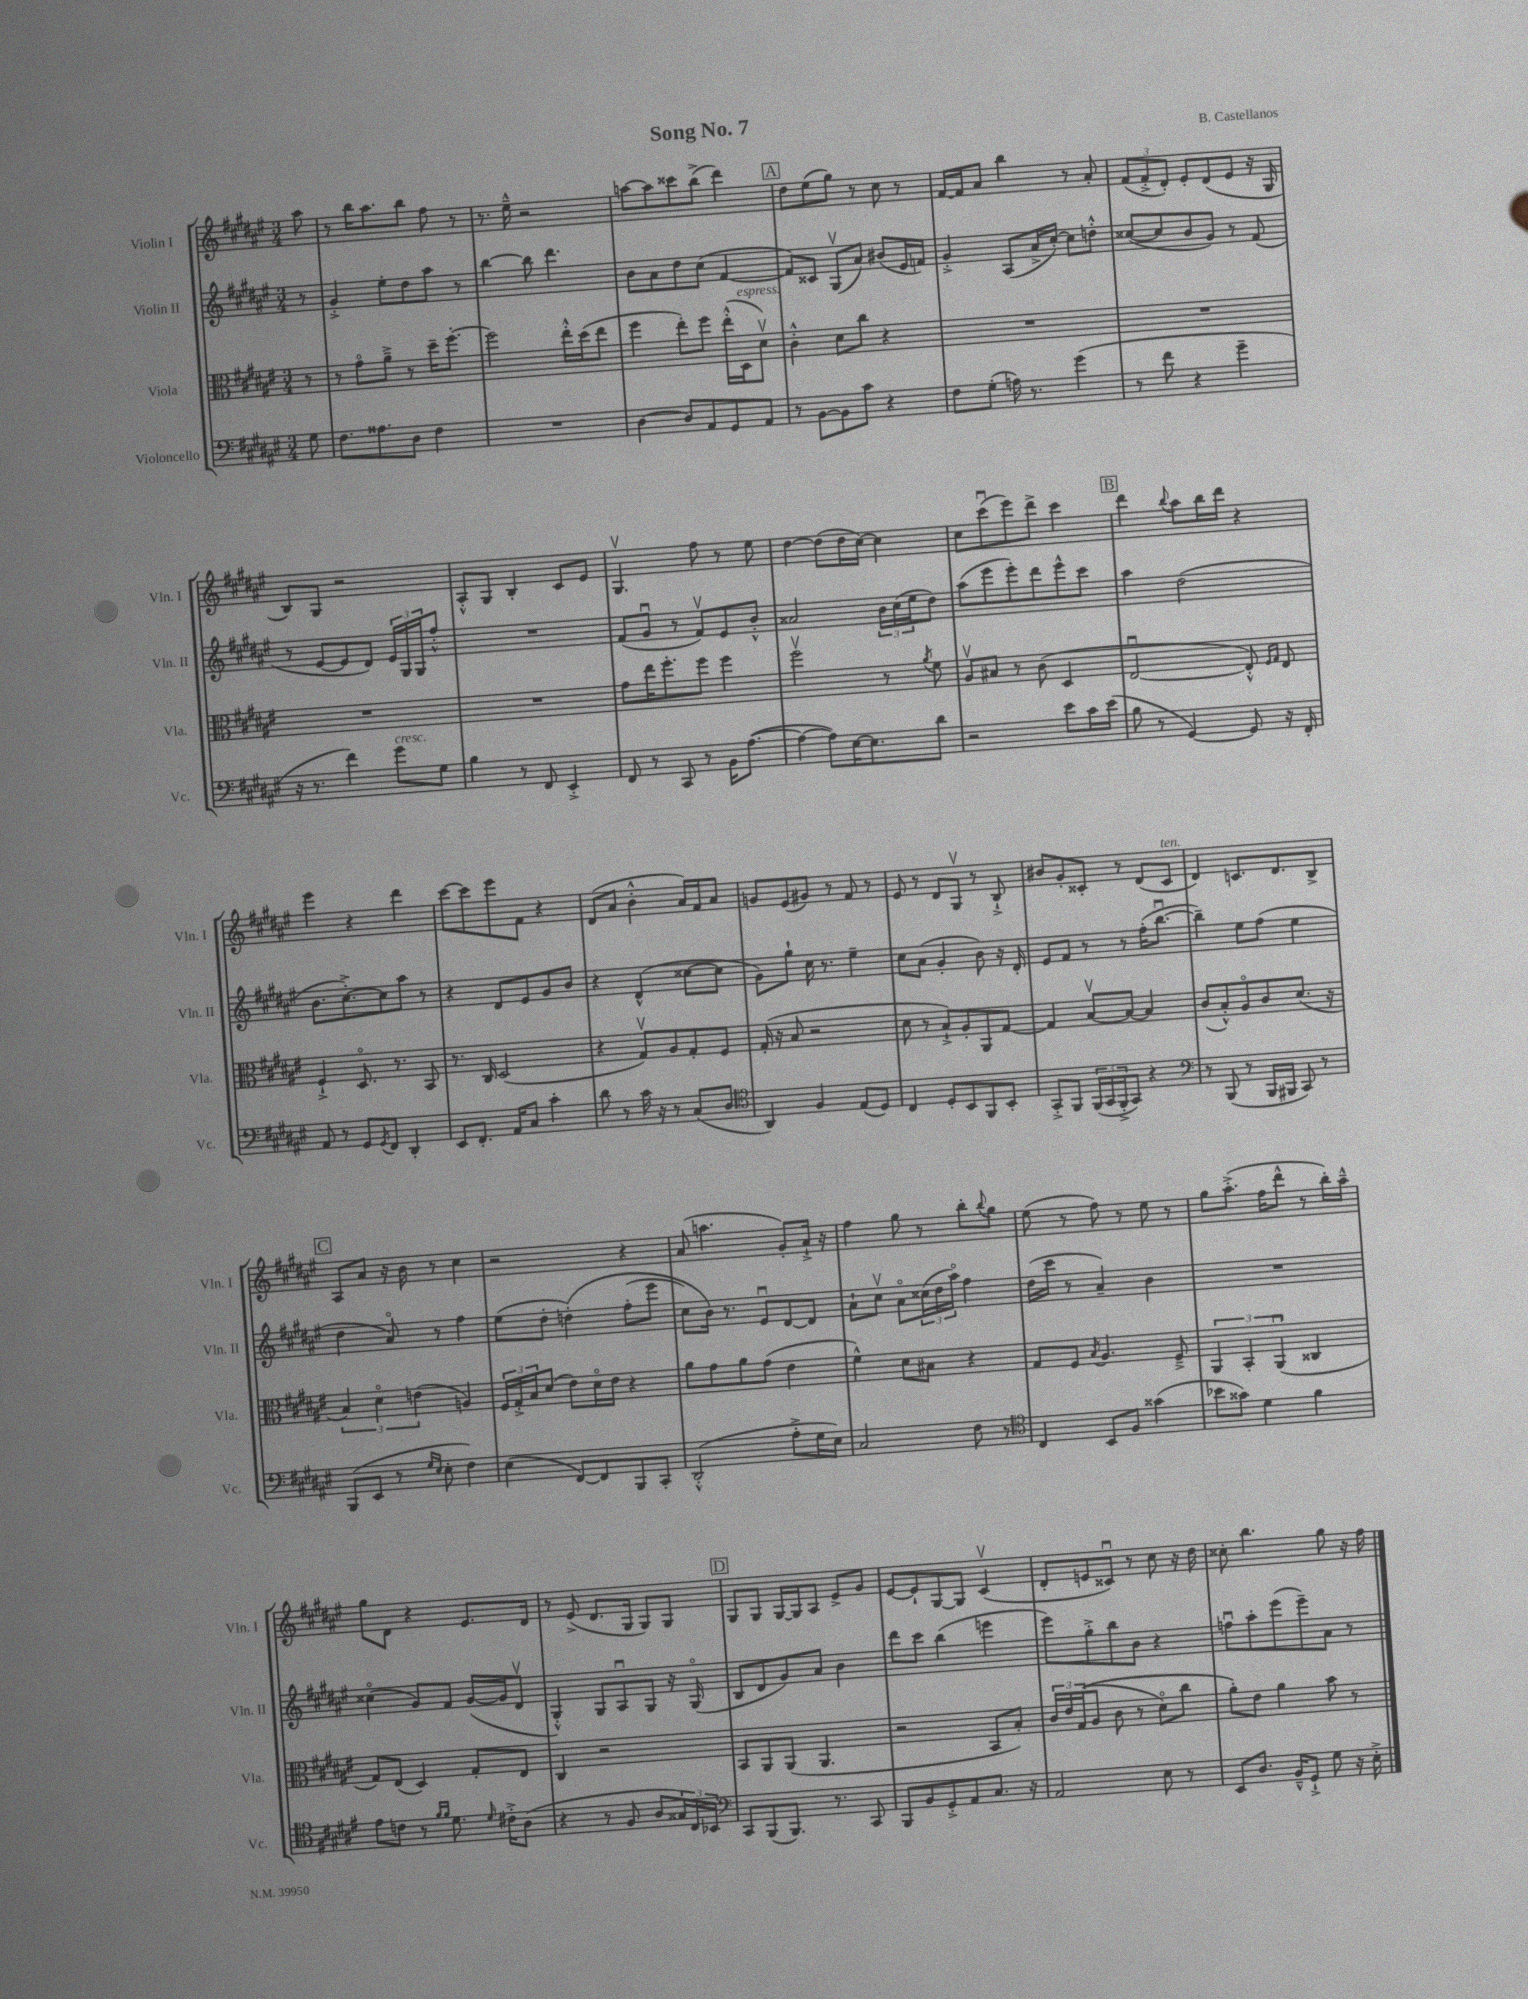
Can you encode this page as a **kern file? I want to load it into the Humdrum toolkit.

**kern	**kern	**kern	**kern
*part4	*part3	*part2	*part1
*staff4	*staff3	*staff2	*staff1
*I"Violoncello	*I"Viola	*I"Violin II	*I"Violin I
*I'Vc.	*I'Vla.	*I'Vln. II	*I'Vln. I
*clefF4	*clefC3	*clefG2	*clefG2
*k[f#c#g#d#a#e#]	*k[f#c#g#d#a#e#]	*k[f#c#g#d#a#e#]	*k[f#c#g#d#a#e#]
*M3/4	*M3/4	*M3/4	*M3/4
=	=	=	=
8G#\	8r	8r	8aa#\
=1	=1	=1	=1
8.F#\L	8r	4g#'^/	8r
.	8g#\L	.	16bb\KL
8.A##X\	.	.	8.aa#\
.	8a#~^\J	8ee#'\L	.
8D#\J	8r	8dd#\	8bb\J
4F#\	16dd#~\KL	8aa#\J	8ff#\
.	[8.ff#'\J	.	.
.	.	8r	8r
=2	=2	=2	=2
2.r	2ff#\]	[4bb\	8.r
.	.	.	16ee#~^^\
.	.	8bb\]	2r
.	.	4.ddd#\	.
.	16ee#'^^\LL	.	.
.	(16dd#\J	.	.
.	8ee#\J	.	.
=3	=3	=3	=3
[4D#\	4ff#\	8b\L	[8aan\L
.	.	8a#\	8aa\]
8D#/L]	8ee#'\L)	8dd#\	8ccc##X\
8AA#/	8ff#\J	(8cc#\J	(8bb^\J
8GG#/	(16ee#'^^\LL	[4f#/	4ddd#\)
!	!LO:TX:a:i:t=espress.	!	!
.	16D#\J	.	.
8AA#/J	8d#v\J)	.	.
!!LO:REH:place=s1:t=A
=4	=4	=4	=4
8r	4c#'^^\	8f#/L])	8dd#\L
[8BB\L	.	8c##X/J	(8ee#\
8BB\]	8d#\L	(8G#v/L	8gg#\J)
8c#\J	8cc#\J	8a#/J)	8r
4r	4r	(8b#X/L	8cc#\
.	.	16e#/L	8r
.	.	16fn/JJ)	.
=5	=5	=5	=5
8F#\L	2.r	4g#'^/	[16f#/LL
.	.	.	16f#/J]
(8G#'\J	.	.	8a#/J
16An\)	.	(8A#/L	4bb\
8.r	.	.	.
.	.	16a#^/L	.
.	.	[16cc#'/JJ)	.
(4g#\	.	8cc#\L]	8r
.	.	8ddn'^^\J	8a#'/
=6	=6	=6	=6
8r	2.r	([8cc##X/L	(12f#/L
.	.	.	12f#'^/
8f#\	.	8cc##/]	.
.	.	.	12d#'/J)
4r	.	8b/	8e#'/L
.	.	8g#/J)	(8d#/
4g#~\	.	8r	8e#/J
.	.	(8f#/	16r
.	.	.	16G#/
!!LO:LB:g=z
=7	=7	=7	=7
16r	2.r	8r	8B/L)
8.r	.	.	.
.	.	[8e#/L	8G#/J
4f#\)	.	8e#/]	2r
.	.	8d#/J)	.
!LO:TX:a:i:t=cresc.	!	!	!
8g#\L	.	24e#/LL	.
.	.	24G#/	.
.	.	24G#/J	.
8G#\J	.	8ff#'^^/J	.
=8	=8	=8	=8
4B\	2.r	2.r	8A#'^^/L
.	.	.	8G#/J
8r	.	.	4B'/
8FF#/	.	.	.
4EE#'^/	.	.	8c#/L
.	.	.	8e#/J
=9	=9	=9	=9
8FF#/	8g#\L	(8f#/L	4.G#v/
8r	16ee#\K	8g#u/J	.
.	8.ff#'\	.	.
8CC#/	.	8r	.
8r	8ff#\J	8f#v/L)	8ff#\
16BB\KL	4ff#\	8e#/	8r
([8.A#\J	.	.	.
.	.	8b'^^/J	8ee#\
=10	=10	=10	=10
4A#\_	2ff#v\	2a##X/	[4dd#\
8A#\L])	.	.	(8dd#\L]
[16E#\K	.	.	16dd#\L
8.E#\]	.	.	[16cc#\JJ)
.	8r	24b\LL	4cc#\]
.	.	(24cc#\	.
.	.	24ee#\J	.
.	8qa#/	.	.
8d#\J	8f#\	8dd#\J)	.
=11	=11	=11	=11
2r	8A#v/L	(8aa#\L	8cc#\L
.	8B#X/J	8eee#\	(8ccc#u\
.	8r	8eee#'\)	8eee#\)
.	(8c#\	8ddd#\	8ddd#^\J
8e#\L	4D#/	8eee#^^\	4ccc#\
16c#\L	.	8ccc#\J	.
(16e#\JJ	.	.	.
!!LO:REH:place=s1:t=B
=12	=12	=12	=12
8B\	[2E#u/	4aa#\	4ddd#\
8r	.	.	.
.	.	.	8qqbb/
[4GG#/)	.	(2dd#\	8aa#\L
.	.	.	16bb\L
.	.	.	16ddd#\JJ
8GG#/]	8E#'^^/])	.	4r
.	16qqF#/LL	.	.
.	16qqG#/JJ	.	.
16r	8E#/	.	.
16FF#'/	.	.	.
!!LO:LB:g=z
=13	=13	=13	=13
8AA#/	4F#`^/	8.b\L	4eee#\
8r	.	.	.
.	.	[8.cc#'^\)	.
8GG#/L	8.D#/	.	4r
8qGG#/	.	.	.
8FF#/J	.	8cc#\]	.
.	8.r	.	.
4DD#'/	.	8aa#\J	4ddd#\
.	8BB/	8r	.
=14	=14	=14	=14
8EE#/L	8.r	4r	[8ccc#\L
8.FF#'/J	.	.	8ccc#\]
.	16C#/	.	.
.	(2D#/	8d#/L	8eee#\
16AA#/KL	.	.	.
8C#/J	.	8e#/	8f#\J
4c#'\	.	8g#/	4r
.	.	8b/J	.
=15	=15	=15	=15
8d#\	4r	4r	(8d#/L
8r	.	.	8a#/J
16c#\	8G#v/L)	(4d#^^/	4b'^^\
16r	.	.	.
8r	8A#/	.	.
(8C#/L	8G#'/	[8cc##X\L	16a#/LL)
.	.	.	16f#/J
8D#/J	8F#/J	8cc##\J]	8a#/J
=16	=16	=16	=16
*clefC4	*	*	*
4AA#/)	(16G#'/	8g#\L)	8gn/L
.	16r	.	.
.	8B/	8gg#`\J	(8e#/
4F#/	2r	16cc#\	8g#X/J)
.	.	8.r	.
.	.	.	8r
(8E#/L	.	4ee#~\	8f#/
8D#/J)	.	.	8r
=17	=17	=17	=17
4C#/	8d#\	8cc#\L	8e#/
.	8r	(8a#\J	8r
8D#'/L	8B`^/L)	4g#'/	8d#/L
8BB/	8A#'/	.	8G#v/J
8FF#/	8AA#/	8b\)	8r
8BB'/J	[8G#/J	16r	8B`^/
.	.	16d#'/	.
=18	=18	=18	=18
8GG#'^/L	4G#/]	8e#/L	8b#X/L
8FF#/J	.	8f#/J	8g#'/
(24FF#/LL	[8Bv/L	8r	8c##X'/J
24GG#/	.	.	.
24FF#'^/J	.	.	.
8GG#/J)	8B/J_	8r	8r
4r	4B/]	(16ff#'\KL	(8d#/L
.	.	[8.bbu\J	.
!	!	!	!LO:TX:a:i:t=ten.
.	.	.	8c##/J
=19	=19	=19	=19
*clefF4	*	*	*
8r	(8c#/L	4bb~\])	4d#/)
(8BBB/	8B'^^/)	.	.
8r	8A#/	8ee#\L	8.cn/L
16BBB/LL	8c#/	(8ff#\J	.
16BBB#X/JJ	.	.	8.d#/
8CC#/)	(8.d#/J	4ee#\	.
8r	.	.	8B^/J
.	16r	.	.
!!LO:LB:g=z
!!LO:REH:place=s1:t=C
=20	=20	=20	=20
(8BBB/L	6B/)	4dd#\	8A#/L
8EE#/J	.	.	8a#/J
.	6d#\	.	.
8r	.	8a#/)	16r
.	.	.	16b\
.	(6en\	.	.
16qqG#/LL	.	.	.
16qqE#/JJ	.	.	.
8E#'\	.	8r	8r
4F#\)	4An/)	4ff#\	4cc#\
=21	=21	=21	=21
(4E#\	24F#/LL	(8ee#\L	2r
.	24G#'^/	.	.
.	24B/J	.	.
.	(8d#/J	8dd#'\J	.
[8FF#/L)	8e#\L)	(4ddn'\)	.
8FF#/]	16d#\L	.	.
.	16e#\JJ	.	.
8BBB/	4r	(8ff#'\L	4r
8CC#'/J	.	8eee#\J	.
=22	=22	=22	=22
(2DD#'^^/	8a#\L	8cc#\L)	(8a#/
.	8g#\	16b\Jk)	4.aan\
.	.	8.r	.
.	8a#\	.	.
.	(8g#\J	8e#u/L	.
8A#'^\L	4e#\	[8d#/	8g#'/L)
16G#\L	.	8d#/J]	16a#`^/Jk
16E#\JJ)	.	.	16r
=23	=23	=23	=23
2C#/	4f#^^\)	8a#`\L	4ff#\
.	.	8cc#v\J	.
.	8d#\L	8a#\L	8gg#\
.	8B#X\J	(24cc##X\L	8r
.	.	24dd#\	.
.	.	24aa#\JJ)	.
8F#\	4r	4ff#\	8bb'\L
.	.	.	8qqbb/
8r	.	.	8gg#\J
=24	=24	=24	=24
*clefC4	*	*	*
4C#/	8G#/L	(16dd#\LL	(8ee#\
.	.	16ccc#\JJ	.
.	8F#/J	8r	8r
.	8qB/	.	.
8BB/L	4.A#/	4a#~/)	8ff#\)
8F#/J	.	.	8r
(4g##X\	.	4b\	8ee#\
.	8F#~^/	.	8r
=25	=25	=25	=25
8b-X\L	6AA#/	2.r	8gg#\L
8g##X\J)	.	.	(8.aa#'^\J
.	6BB'/	.	.
4d#\	.	.	.
.	.	.	16ff#\KL
.	(6AA#u/	.	.
.	.	.	8ddd#^^\J
4f#\	4C##X/	.	8r
.	.	.	16bb'\LL)
.	.	.	16aa#~^^\JJ
!!LO:LB:g=z
=26	=26	=26	=26
8e#\L	8G#/L)	(4cc##X\	8gg#\L
8cn\J	(8E#/J	.	8d#\J
8r	4D#/)	8g#/L)	4r
16qqf#/LL	.	.	.
16qqf#/JJ	.	.	.
8.d#\	.	8f#/J	.
.	8G#'/L	([16g#/LL	8.e#/L
16qqd#/	.	.	.
16c#X'^\KL	.	16g#/J]	.
(8A#\J	8E#/J	8d#v/J	.
.	.	.	16d#/Jk
=27	=27	=27	=27
4r	4C#/	4G#'^^/)	8r
.	.	.	(8e#^/
8r	2r	8G#/L	8.d#/L
8F#/	.	8A#u/	.
.	.	.	16G#/Jk
8A#/L	.	8G#/J	8G#/L)
24G##X/L)	.	16r	8G#/J
24C#/	.	.	.
.	.	(16G#/	.
24BB-X/JJ	.	.	.
!!LO:REH:place=s1:t=D
=28	=28	=28	=28
*clefF4	*	*	*
8CC#/L	8BB/L	8B/L	8G#/L
(8BBB/	8AA#/	8d#/	8G#/J
8.BBB/J)	(8AA#/J	8g#/)	[16G#/LL
.	.	.	16G#/J]
.	4.AA#/	8a#/J	8A#/J
8.r	.	.	.
.	.	4b\	8e#^/L
8CC#/	.	.	8g#/J
=29	=29	=29	=29
8BBB/L	2r	8ddd#\L	[8e#/L
8BB/	.	8ccc#\J	8e#`/]
8GG#'^/	.	(4bb\	[8G#/
8AA#/	.	.	8G#/J]
8.C#/J	8BB/L	4eeen\	(4c#v/
.	8B'/J)	.	.
16r	.	.	.
=30	=30	=30	=30
2AA#/	24c#/LL	8eee#\L)	8d#'/L
.	24e#/	.	.
.	((24G#/J	.	.
.	8A#/J	8gg#'^\	8en/
.	8c#\	8bb\	8c##Xu/J)
.	8r	8b\J	8r
8E#\	8d#\L)	4r	8cc#\
8r	8cc#\J	.	16r
.	.	.	16dd#\
=31	=31	=31	=31
8EE#/L	8a#'\L)	8ffnu\L	8cc##X'\
8.D#/J	8e#\J	8aa#'\	4.bb\
.	4a#\	(8eee#\	.
16BB~^^/KL	.	.	.
8GG#`^/J	.	8eee#~\)	.
8G#\	8b\	8a#\J	8gg#\
16r	8r	8r	16r
16E#'^\	.	.	16ff#\
==	==	==	==
*-	*-	*-	*-
